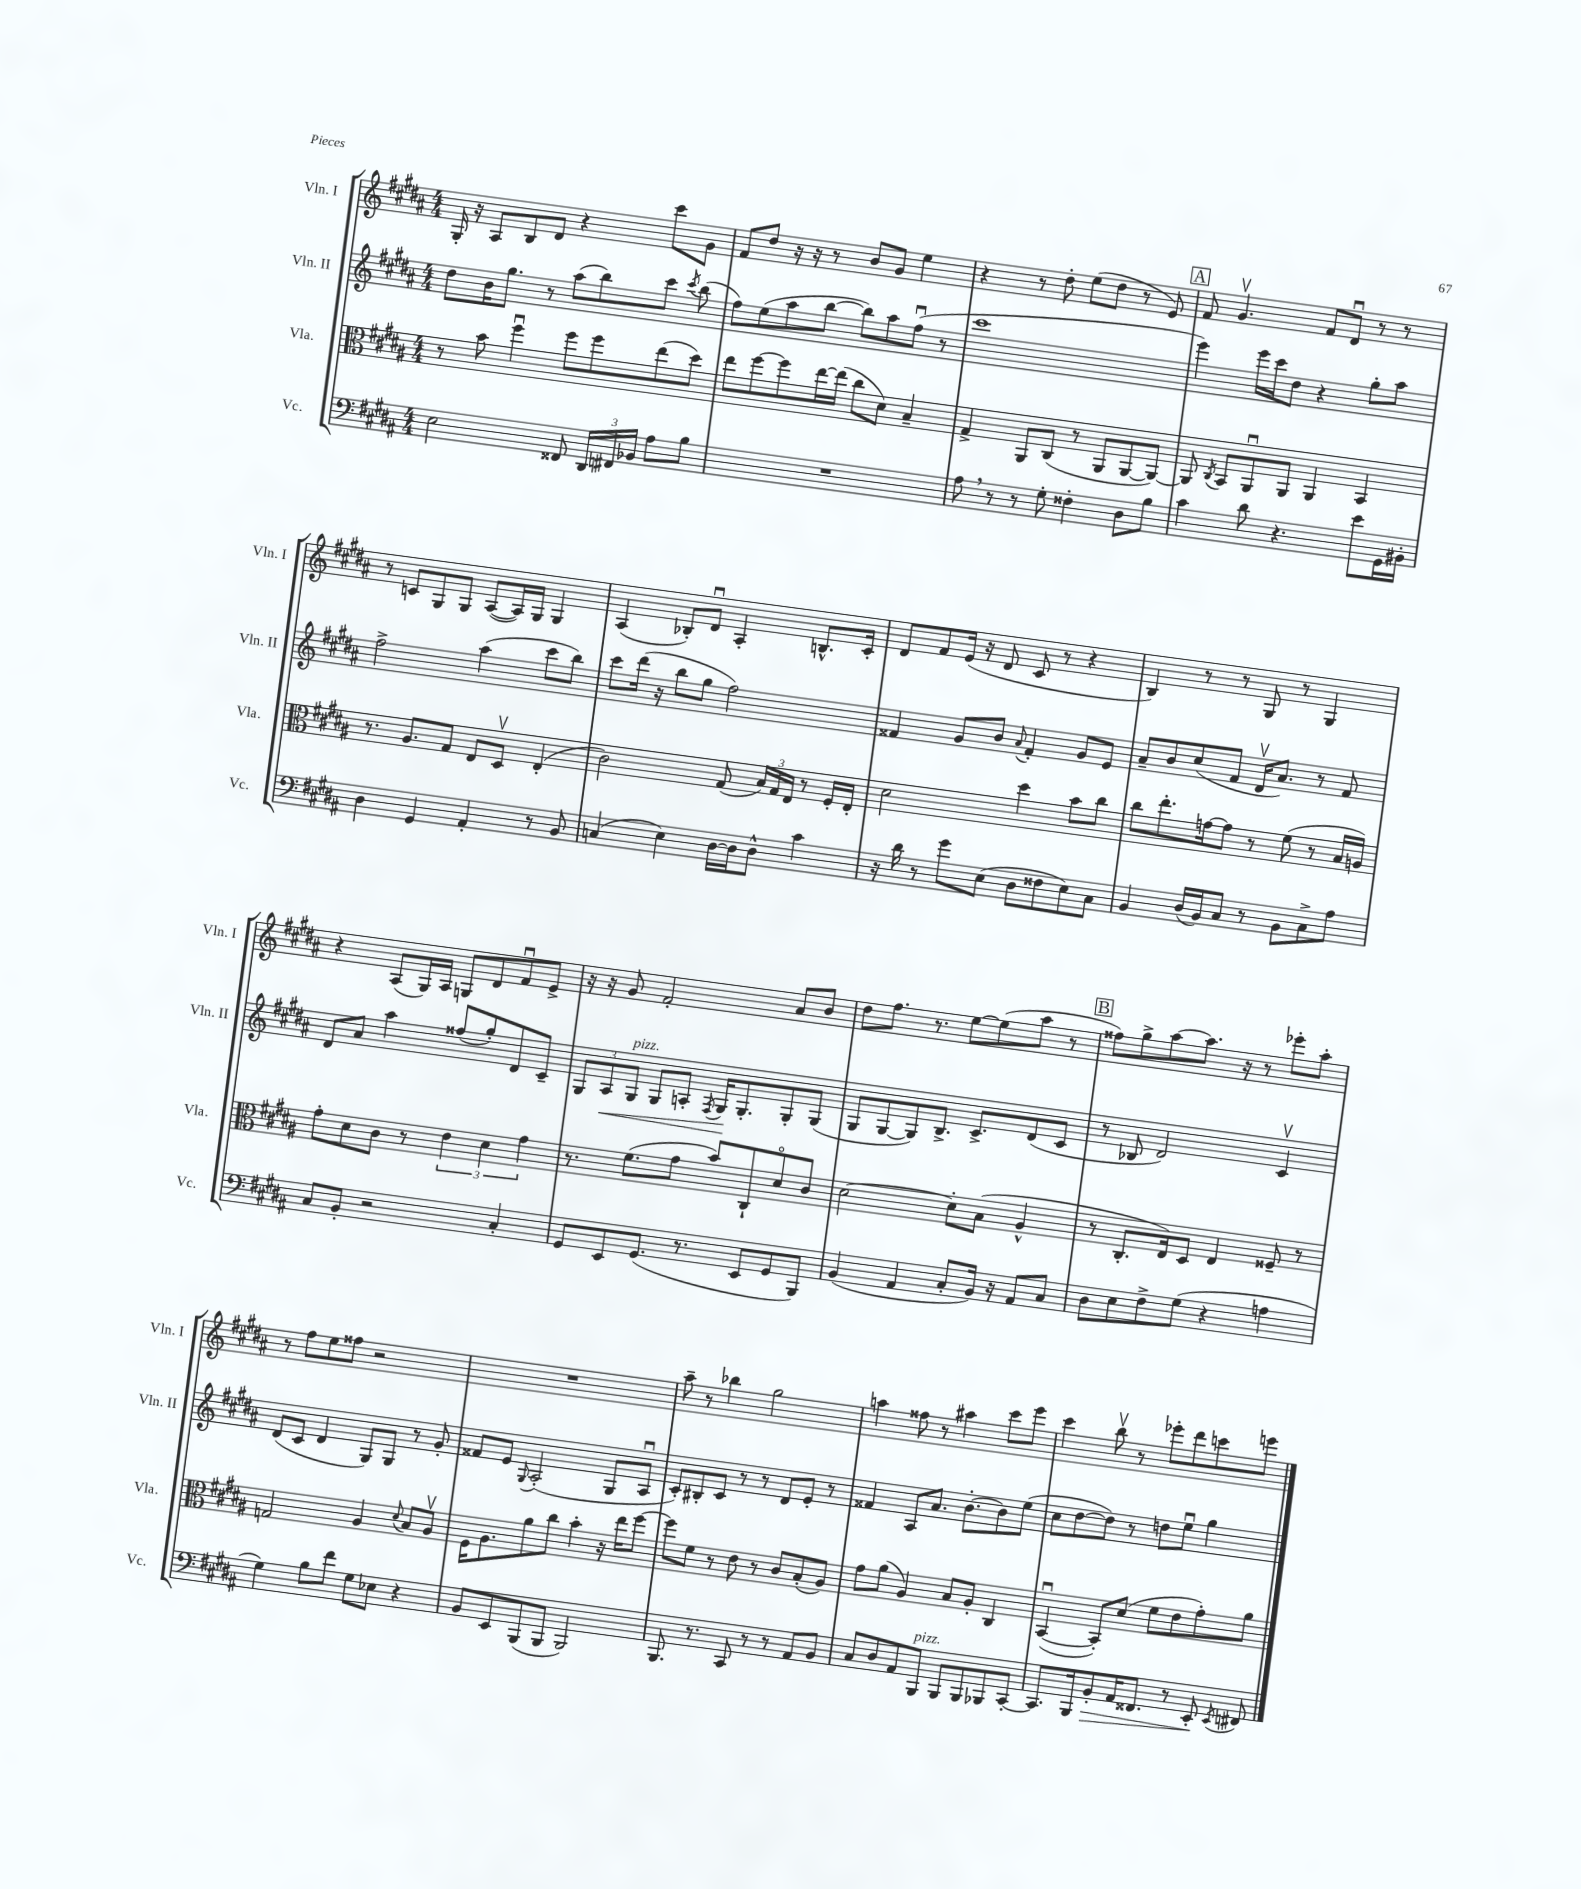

**kern	**dynam	**kern	**kern	**dynam	**kern
*part4	*part4	*part3	*part2	*part2	*part1
*staff4	*staff4	*staff3	*staff2	*staff2	*staff1
*I"Vc.	*	*I"Vla.	*I"Vln. II	*	*I"Vln. I
*I'Vc.	*	*I'Vla.	*I'Vln. II	*	*I'Vln. I
*clefF4	*	*clefC3	*clefG2	*	*clefG2
*k[f#c#g#d#a#]	*	*k[f#c#g#d#a#]	*k[f#c#g#d#a#]	*	*k[f#c#g#d#a#]
*M4/4	*	*M4/4	*M4/4	*	*M4/4
=2	=2	=2	=2	=2	=2
2E\	.	8r	8dd#\L	.	16G#'/
.	.	.	.	.	16r
.	.	8b\	16b\K	.	8A#/L
.	.	.	8.gg#\J	.	.
.	.	4ff#u\	.	.	8B/
.	.	.	8r	.	8d#/J
8FF##X/	.	8ff#\L	(8aa#\L	.	4r
24DD#/LL	.	8ff#\	8bb\)	.	.
24FF#X/	.	.	.	.	.
24BB-X/JJ	.	.	.	.	.
8A#\L	.	(8ee\	8ccc#\J	.	8ccc#\L
.	.	.	8qccc#/	.	.
8B\J	.	8dd#\J)	(8bb\	.	8g#\J
=3	=3	=3	=3	=3	=3
1r	.	8ee\L	8ff#\L)	.	8f#/L
.	.	[8ff#\	(8ee\	.	8dd#/J
.	.	8ff#\]	8aa#\	.	16r
.	.	.	.	.	16r
.	.	[16ee\L	[8bb\J	.	8r
.	.	(16ee\JJ]	.	.	.
.	.	8cc#\L	8bb\L])	.	8b/L
.	.	8d#\J)	8aa#\	.	8g#/J
.	.	4B~/	(8ff#u\J	.	4ee\
.	.	.	8r	.	.
=4	=4	=4	=4	=4	=4
8A#,\	.	4G#^/	1ccc#	.	4r
8r	.	.	.	.	.
8r	.	8AA#/L	.	.	8r
8G#'\	.	(8C#/J	.	.	8dd#'\
4F##X'\	.	8r	.	.	(8ee\L
.	.	8AA#/L	.	.	8dd#\J
8D#\L	.	[8AA#/	.	.	8r
8B\J	.	8AA#/J_)	.	.	8e/)
!!LO:REH:place=s1:t=A
=5	=5	=5	=5	=5	=5
4c#\	.	8AA#/]	4eee\)	.	8f#/
.	.	8qC#/	.	.	.
.	.	8BB/L	.	.	4.g#v/
8d#\	.	8AA#u/	16eee\LL	.	.
.	.	.	16ccc#\J	.	.
4.r	.	8AA#/J	8dd#\J	.	.
.	.	4AA#/	4r	.	8f#/L
.	.	.	.	.	8d#u/J
8e\L	.	4BB/	8gg#'\L	.	8r
16GG#\L	.	.	8aa#\J	.	8r
16BB#X'\JJ	.	.	.	.	.
!!LO:LB:g=z
=6	=6	=6	=6	=6	=6
4D#\	.	8.r	2ff#^\	.	8r
.	.	.	.	.	8cn/L
.	.	8.A#/L	.	.	.
4GG#/	.	.	.	.	8G#/
.	.	8G#/J	.	.	8G#/J
4AA#'/	.	8E/L	(4aa#\	.	([8A#/L
.	.	8D#v/J	.	.	16A#/L])
.	.	.	.	.	16G#/JJ
8r	.	(4E'/	8ccc#\L	.	4G#/
8BB/	.	.	8bb\J)	.	.
=7	=7	=7	=7	=7	=7
(4Cn/	.	2c#\)	8ccc#\L	.	(4A#/
.	.	.	(16ddd#\Jk	.	.
.	.	.	16r	.	.
4E\)	.	.	8bb\L	.	8B-X'/L)
.	.	.	8gg#\J	.	8d#u/J
[16D#\LL	.	(8G#/	2ff#\)	.	4A#'/
16D#\J]	.	.	.	.	.
8D#^^\J	.	24B/LL)	.	.	.
.	.	24G#/	.	.	.
.	.	24E/JJ	.	.	.
4c#\	.	8r	.	.	8.Bn^^/L
.	.	16F#'/LL	.	.	.
.	.	16E'/JJ	.	.	16c#'/Jk
=8	=8	=8	=8	=8	=8
16r	.	2d#\	4f##X/	.	8d#/L
16d#\	.	.	.	.	.
8r	.	.	.	.	8f#/
8g#\L	.	.	8g#/L	.	(16e/Jk
.	.	.	.	.	16r
(8E\J	.	.	8b/J	.	8d#/
.	.	.	8qqa#/	.	.
8D#\L	.	4dd#\	4f##'/	.	8c#/
8F##X\	.	.	.	.	8r
8E\)	.	8b\L	8g#/L	.	4r
8C#\J	.	8cc#\J	8e/J	.	.
=9	=9	=9	=9	=9	=9
4BB/	.	8cc#\L	8a#~/L	.	4B/)
.	.	8.ee'\	8b/	.	.
(16D#/LL	.	.	(8cc#/	.	8r
16BB/J)	.	[16gn\k	.	.	.
8C#/J	.	8g\J]	8f#/J	.	8r
8r	.	8r	16d#v/KL	.	8G#/
.	.	.	8.a#/J)	.	.
8BB\L	.	(8f#\	.	.	8r
8C#^\	.	8r	8r	.	4G#/
8A#\J	.	16B/LL	8f#/	.	.
.	.	16An/JJ)	.	.	.
!!LO:LB:g=z
=10	=10	=10	=10	=10	=10
8C#/L	.	8g#'\L	8d#/L	.	4r
8BB'/J	.	8d#\	8a#/J	.	.
2r	.	8c#\J	4aa#\	.	(8A#/L
.	.	8r	.	.	16G#/L)
.	.	.	.	.	16A#/JJ
.	.	6e\	(8ff##X/L	.	8Gn/L
.	.	.	8gg#'/)	.	8d#/
.	.	6d#\	.	.	.
4C#'/	.	.	8d#/	.	8f#u/
.	.	6g#\	.	.	.
.	.	.	8c#~/J	.	8e^/J
=11	=11	=11	=11	=11	=11
8GG#/L	.	8.r	12G#/L	.	16r
.	.	.	.	.	16r
!	!	!	!	!LO:HP:b	!
.	.	.	12A#/	<	.
8EE/	.	.	.	.	8g#/
!	!	!	!LO:TX:a:i:t=pizz.	!	!
.	.	.	12G#/J	.	.
.	.	(8.f#\L	.	.	.
(8.GG#/J	.	.	8G#/L	.	2f#'/
.	.	8g#\J	8An'/J	.	.
8.r	.	.	.	.	.
.	.	.	8qF#/	.	.
.	.	8b/L)	16G#/KL	.	.
.	.	.	8.G#'/	[	.
8EE/L	.	8C#`/	.	.	.
8GG#/	.	8d#/	8G#'/	.	8a#/L
8BBB/J)	.	8c#/J	(8G#/J	.	8b/J
=12	=12	=12	=12	=12	=12
(4BB/	.	[2d#\	8G#/L	.	8dd#\L
.	.	.	[8G#/	.	8.ff#\J
4AA#/	.	.	8G#/])	.	.
.	.	.	.	.	8.r
.	.	.	8.B^/J	.	.
8C#'/L	.	8d#'\L]	.	.	[8ee\L
.	.	.	8.c#^/L	.	.
16BB/Jk)	.	(8B\J	.	.	(8ee\]
16r	.	.	.	.	.
8AA#/L	.	4A#^^/	(8d#/	.	8aa#\J
8C#/J	.	.	8c#/J	.	8r
!!LO:REH:place=s1:t=B
=13	=13	=13	=13	=13	=13
8D#\L	.	8r	8r	.	8ff##X\L)
8E\	.	8.C#'/L	8B-X/	.	8gg#^\
8F#^\	.	.	2d#/)	.	[8aa#\
.	.	16E/k)	.	.	.
(8G#\J	.	8D#/J	.	.	8.aa#\J]
4r	.	4E/	.	.	.
.	.	.	.	.	16r
.	.	.	.	.	8r
4An\	.	8F##X~/	4c#v/	.	8eee-X'\L
.	.	8r	.	.	8aa#'\J
!!LO:LB:g=z
=14	=14	=14	=14	=14	=14
4G#\)	.	2Gn/	(8d#/L	.	8r
.	.	.	8c#/J	.	8ff#\L
8B\L	.	.	4d#/	.	8ee\
8f#\J	.	.	.	.	8ff##X\J
8G#\L	.	4A#/	8G#/L)	.	2r
8E-X\J	.	.	8G#/J	.	.
.	.	8qqd#/	.	.	.
4r	.	8B/L	8r	.	.
.	.	8A#v/J	8g#'/	.	.
=15	=15	=15	=15	=15	=15
8BB/L	.	16F#\KL	8f##X/L	.	1r
.	.	8.A#\	.	.	.
8EE/	.	.	8e/J	.	.
.	.	.	8qqG#/	.	.
(8BBB/	.	8a#\	(2A#'/	.	.
8BBB/J	.	8cc#\J	.	.	.
2BBB/)	.	4b'\	.	.	.
.	.	16r	8G#/L	.	.
.	.	16ee\KL	.	.	.
.	.	[8ff#\J	8A#u/J	.	.
=16	=16	=16	=16	=16	=16
8.BBB/	.	8ff#\L]	8c#'/L)	.	8aa#~\
.	.	8f#\J	8B#X'/	.	8r
8.r	.	.	.	.	.
.	.	8r	8c#/J	.	4bb-X\
8CC#/	.	8e\	8r	.	.
8r	.	8r	8r	.	2gg#\
8r	.	8c#/L	8d#/L	.	.
8AA#/L	.	(8B'/	8e'/J	.	.
8BB/J	.	8A#/J)	8r	.	.
=17	=17	=17	=17	=17	=17
8C#/L	.	8g#\L	4f##X/	.	4aan\
8D#/	.	(8a#\J	.	.	.
8AA#/	.	4A#/)	8A#/L	.	8ff##X\
!LO:TX:a:i:t=pizz.	!	!	!	!	!
8BBB/J	.	.	8.a#/J	.	8r
8BBB/L	.	8B/L	.	.	4aa#X\
.	.	.	[8.b'\L	.	.
8BBB/	.	8A#'/J	.	.	.
8BBB-X/	.	4C#/	8b\]	.	8ccc#\L
[8CC#'/J	.	.	(8ee\J	.	8eee\J
=18	=18	=18	=18	=18	=18
8.CC#/L]	.	([4BBu/	8cc#\L	.	4ccc#\
.	.	.	[8dd#\	.	.
16BBB/k	.	.	.	.	.
!	!LO:HP:b	!	!	!	!
8BB'/	>	8BB'/L])	8dd#\J])	.	8bbv\
16AA#/K	.	(8d#/J	8r	.	8r
8.FF##X/J	.	.	.	.	.
.	.	8f#\L	8ddn\L	.	8eee-X'\L
8r	.	8e\	8eeu\J	.	8ddd#\
8EE'/	.	8g#'\)	4gg#\	.	8cccn\
8qEE/	.	.	.	.	.
8FF#X/	]	8a#\J	.	.	8eeen\J
==	==	==	==	==	==
*-	*-	*-	*-	*-	*-
